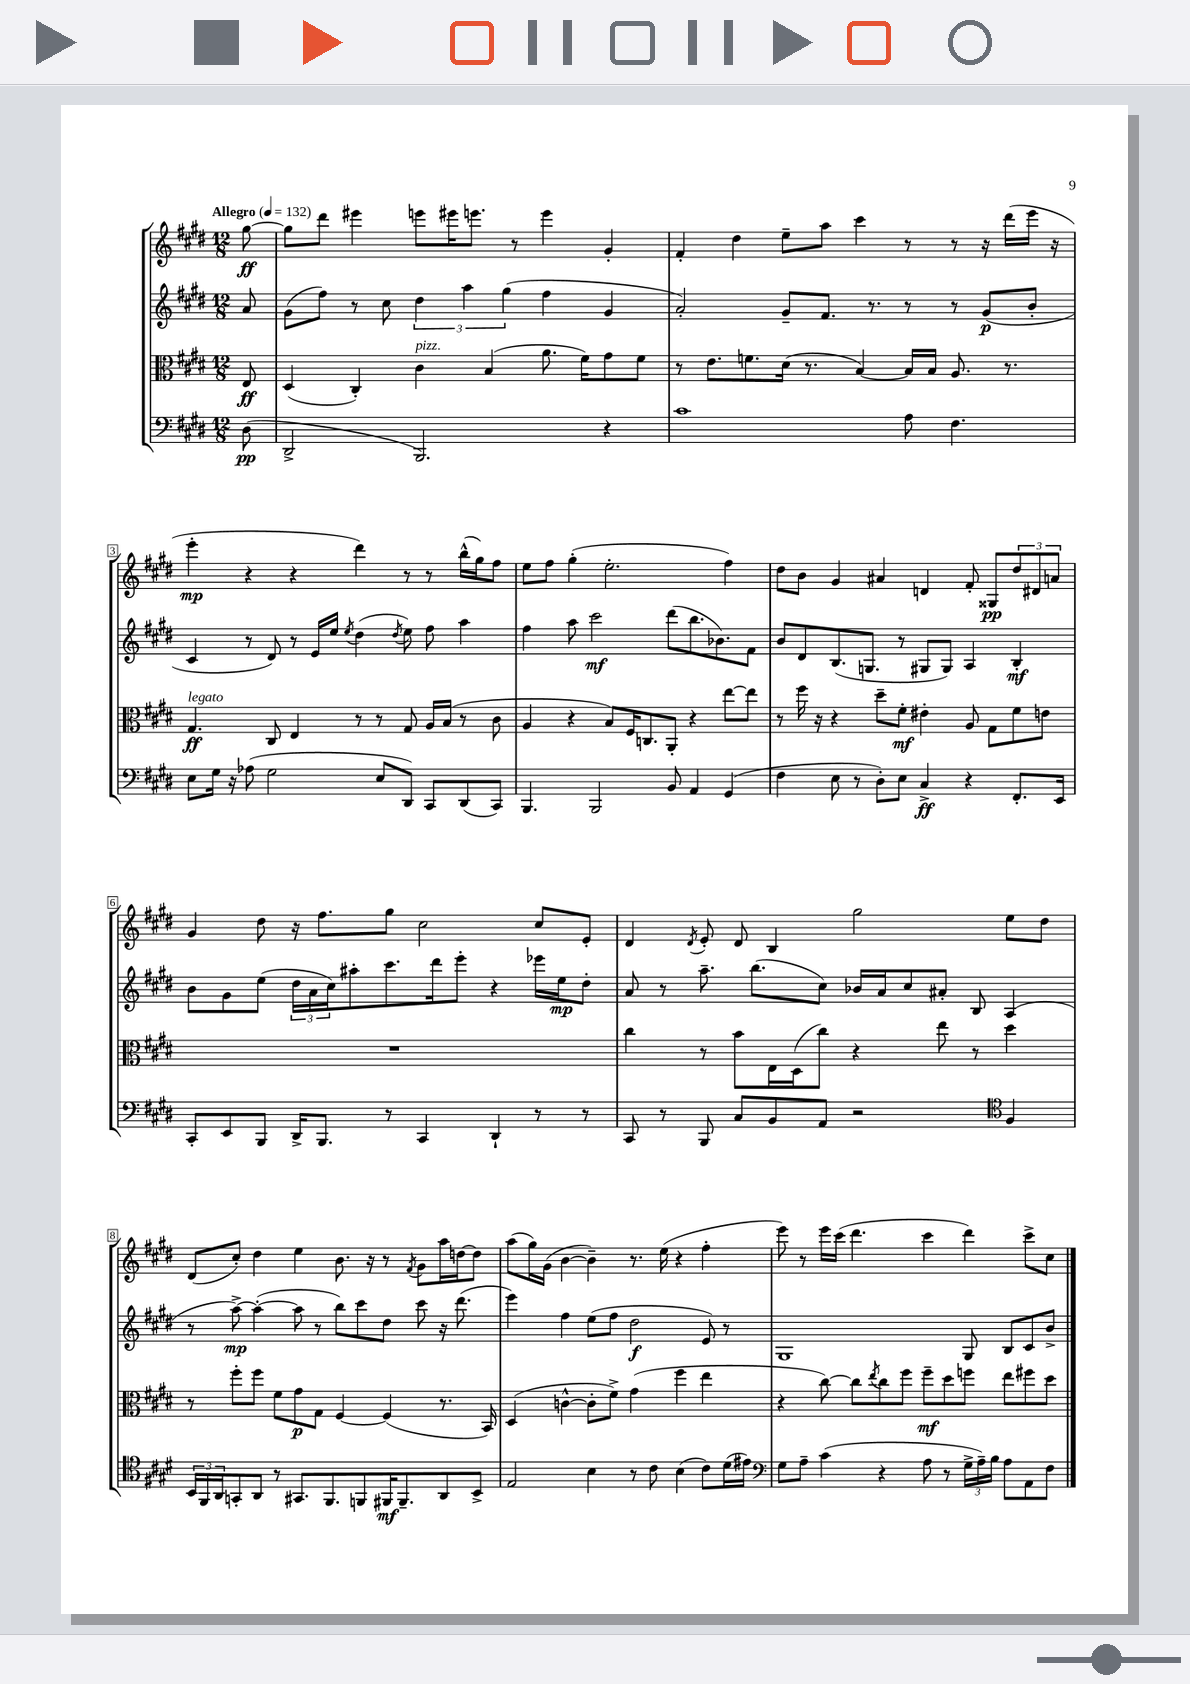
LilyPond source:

<<
\new StaffGroup <<
\new Staff = "s0" {
    \clef treble \key e \major \numericTimeSignature \time 12/8 \partial 8 \tempo "Allegro" 4 = 132
    gis''8~\ff |
    gis''8 dis'''8 eis'''4 e'''8 eis'''16 e'''8. r8 e'''4 gis'4-. |
    fis'4-. dis''4 e''8-- a''8 cis'''4 r8 r8 r16 dis'''16( e'''16 r16 |
    e'''4-.\mp r4 r4 dis'''4) r8 r8 b''16-^( gis''16) fis''8 |
    e''8 fis''8 gis''4-.( e''2.-. fis''4) |
    dis''8 b'8 gis'4 ais'4 d'4 fis'8-. gisis8\pp \tuplet 3/2 { dis''8 dis'8 a'8 } |
    gis'4 dis''8 r16 fis''8. gis''8 cis''2 cis''8 e'8-. |
    dis'4 \acciaccatura { dis'8 } e'8-. dis'8 b4 gis''2 e''8 dis''8 |
    dis'8( cis''8-.) dis''4 e''4 b'8. r16 r8 \acciaccatura { fis'8 } gis'8 a''16 d''16~ d''8 |
    a''8( gis''16) gis'16( b'4~ b'4--) r8. e''16( r4 fis''4-. |
    e'''8) r8 e'''16 cis'''16( dis'''4. cis'''4 dis'''4) cis'''8-> cis''8 \bar "|." |
}
\new Staff = "s1" {
    \clef treble \key e \major \numericTimeSignature \time 12/8 \partial 8
    a'8 |
    gis'8( fis''8) r8 cis''8 \tuplet 3/2 { dis''4 a''4 gis''4( } fis''4 gis'4 |
    a'2-.) gis'8-- fis'8. r8. r8 r8 gis'8\p( b'8-. |
    cis'4 r8 dis'8) r8 e'16 e''16 \acciaccatura { e''8 } dis''4( \acciaccatura { dis''8 } e''8) fis''8 a''4 |
    fis''4 a''8 cis'''2\mf dis'''8( b''8. bes'8.) fis'8 |
    b'8 dis'8 b8.( g8. r8 gis8 gis8) a4 b4-.\mf |
    b'8 gis'8 e''8( \tuplet 3/2 { dis''16 a'16 cis''16) } ais''8-. cis'''8. dis'''16 e'''8-. r4 ees'''16 e''16\mp dis''8-. |
    a'8 r8 a''8.-- b''8.( cis''8) bes'16 a'16 cis''8 ais'8-. b8 a4( |
    r8 a''8~->\mp) a''4~-.( a''8 r8 b''8) cis'''8 dis''8 cis'''8 r16 dis'''8.( |
    e'''4) fis''4 e''8( fis''8 dis''2\f e'8) r8 |
    gis1 gis8 b8 cis'8 b'8-> \bar "|." |
}
\new Staff = "s2" {
    \clef alto \key e \major \numericTimeSignature \time 12/8 \partial 8
    e8\ff |
    dis4( cis4-.) cis'4^\markup { \italic "pizz." } b4( a'8. fis'16) gis'8 fis'8 |
    r8 e'8. f'8. dis'16( r8. b4~) b16 b16 a8. r8. |
    gis4.\ff^\markup { \italic "legato" } cis8 e4 r8 r8 gis8 a16 b16( r8 cis'8 |
    a4 r4 b8) fis16 c8. a,8-. r4 e''8~ e''8 |
    r8 fis''16 r16 r4 dis''8-- fis'8-.\mf eis'4-. a8 gis8 fis'8 e'8 |
    R1. |
    cis''4 r8 b'8 e16 dis16( cis''8) r4 e''8 r8 dis''4 |
    r8 fis''8-. fis''8 fis'8 gis'8\p gis8 fis4~ fis4( r8. b,16) |
    dis4( c'4~-^ c'8-. fis'8->) gis'4( fis''4 e''4 |
    r4 cis''8~) cis''8 \acciaccatura { e''8 } cis''8 fis''8 fis''8--\mf dis''8 f''8 e''8 fis''8 dis''8 \bar "|." |
}
\new Staff = "s3" {
    \clef bass \key e \major \numericTimeSignature \time 12/8 \partial 8
    dis8\pp( |
    dis,2-> b,,2.) r4 |
    cis'1 a8 fis4. |
    e8 gis16 r16 aes8( gis2 e8 dis,8) cis,8 dis,8( cis,8) |
    b,,4. b,,2 b,8 a,4 gis,4( |
    fis4 e8 r8 dis8-.) e8 cis4->\ff r4 fis,8.-. e,16 |
    cis,8-. e,8 b,,8 dis,16-> b,,8. r8 cis,4 dis,4-! r8 r8 |
    cis,8 r8 b,,8 cis8 b,8 a,8 r2 \clef tenor fis4 |
    \tuplet 3/2 { b,16 fis,16 a,16 } g,8-. a,8 r8 gis,8. fis,8. f,8 fis,16\mf fis,8.-- a,8 b,8-> |
    e2 b4 r8 cis'8 b4( cis'8) dis'16( eis'16) |
    \clef bass gis8 a8-- cis'4( r4 a8 r8 \tuplet 3/2 { gis16-> a16--) b16 } a8 a,8 fis8 \bar "|." |
}
>>
>>
\layout { \context { \Score \override BarNumber.stencil = #(make-stencil-boxer 0.1 0.3 ly:text-interface::print) } }
